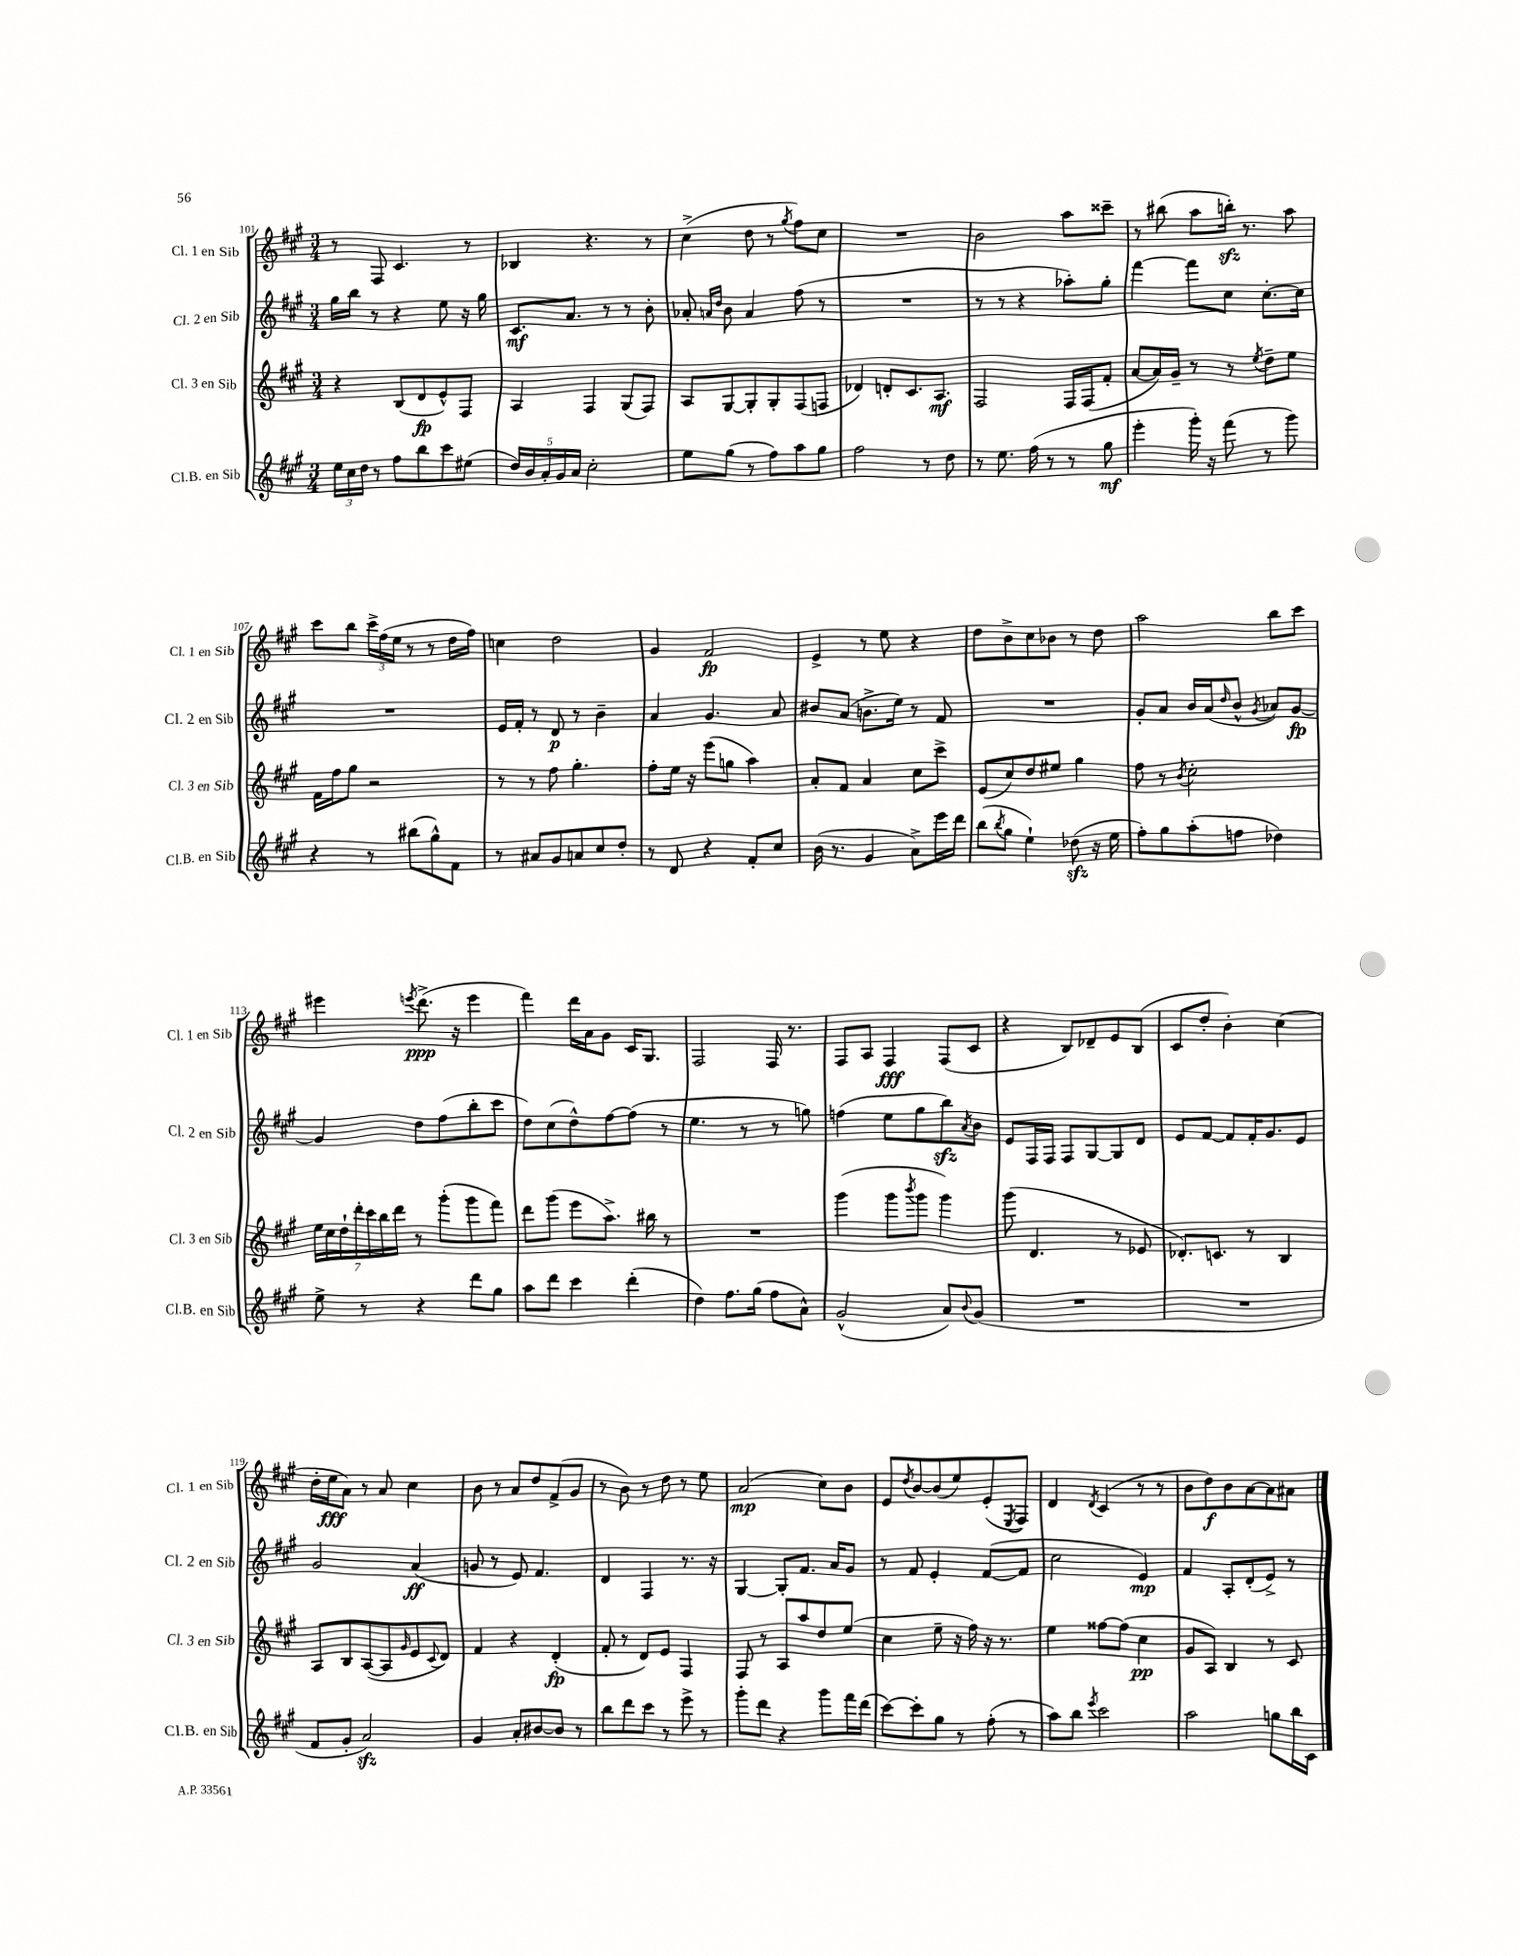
<<
\new StaffGroup <<
\new Staff = "s0" \with { instrumentName = "Cl. 1 en Sib" shortInstrumentName = "Cl. 1 en Sib" } {
    \clef treble \key a \major \numericTimeSignature \time 3/4
    r8 fis8 cis'4. r8 |
    bes4 r4. r8 |
    cis''4->( d''8 r8 \acciaccatura { gis''8 } fis''8) cis''8 |
    R2. |
    b'2 a''8 cisis'''8-- |
    r8 bis''8( a''8 b''16-.\sfz) r8. a''8 |
    cis'''8 b''8 \tuplet 3/2 { cis'''16-> fis''16( e''16 } r8 r8 d''16 fis''16) |
    c''4 d''2 |
    gis'4 fis'2\fp |
    e'4-> r8 e''8 r4 |
    d''8 b'8-> cis''8 bes'8 r8 d''8 |
    a''2 b''8 cis'''8 |
    eis'''4 \acciaccatura { e'''8 } d'''8.->\ppp( r16 e'''4 |
    fis'''4) d'''16 a'16 gis'8 cis'16 gis8. |
    fis2 fis16 r8. |
    fis8 a8 fis4\fff fis8( cis'8 |
    r4 b8) des'8-- e'8 b8( |
    cis'8 d''8-. b'4-.) cis''4( |
    d''16-. e''16\fff a'8) r8 a'8 cis''4 |
    b'8 r8 a'8 d''8 fis'8->( gis'8 |
    r8 b'8) r8 d''8 r8 e''8 |
    a'2\mp( cis''8) b'8 |
    e'8 \acciaccatura { d''8 } b'8~ b'8( e''8) e'8-.( \acciaccatura { e8 } fis8) |
    d'4 \acciaccatura { d'8 } cis'4( r8 r8 |
    b'8 d''8\f) b'8 a'8~ a'8 ais'8 \bar "|." |
}
\new Staff = "s1" \with { instrumentName = "Cl. 2 en Sib" shortInstrumentName = "Cl. 2 en Sib" } {
    \clef treble \key a \major \numericTimeSignature \time 3/4
    gis''16 b''16 r8 r4 e''8 r16 gis''16 |
    cis'8.\mf a'8. r8 r8 b'8-. |
    aes'8-. \grace { a'16 d''16 } b'8 a'4 fis''8( r8 |
    R2. |
    r8 r8 r4 aes''8-.) gis''8-. |
    fis'''4~ fis'''8 cis''8 cis''8.~-. cis''16 |
    R2. |
    e'16 fis'16-. r8 d'8\p r8 b'4-- |
    a'4 gis'4. a'8 |
    bis'8 a'8( b'8.-> e''16) r8 fis'8 |
    R2. |
    gis'8-. a'8 b'16 a'16( \grace { d''16 } b'8-^ \acciaccatura { gis'8 } aes'8) gis'8~\fp |
    gis'4 d''8 fis''8( b''8-. cis'''8 |
    d''8) cis''8( d''8-^) fis''8~ fis''8( r8 |
    e''4. r8 r8 g''8) |
    f''4( e''8 gis''8 b''8\sfz) \acciaccatura { a'8 } b'8 |
    e'8 fis16 fis16 fis8 gis8~ gis8 d'8 |
    e'8 fis'8~ fis'8 fis'16-. gis'8. e'8 |
    gis'2 a'4\ff( |
    g'8 r8 e'8) fis'4. |
    d'4 fis4 r8. r16 |
    gis4~ gis8-. fis'8. a'16 gis'8 |
    r8 fis'8 e'4-. fis'8~( fis'8 |
    cis''2 e'4\mp) |
    fis'4 a8-. d'8-.( e'8->) r8 \bar "|." |
}
\new Staff = "s2" \with { instrumentName = "Cl. 3 en Sib" shortInstrumentName = "Cl. 3 en Sib" } {
    \clef treble \key a \major \numericTimeSignature \time 3/4
    r4 b8( d'8\fp e'8-^) fis8 |
    a4 fis4 gis8( fis8) |
    a8 gis8~ gis8-. gis8-. fis8( f8 |
    des'4) d'8-. cis'8. a8.\mf |
    fis2 fis16 fis16( fis'8-. |
    a'8~ a'16) gis'16-- r8 r8 \acciaccatura { e''8 } d''8-- e''8 |
    fis'16 fis''16 gis''8 r2 |
    r8 r8 fis''8 gis''4.-. |
    fis''8-. e''16 r16 e'''8( g''8 a''4) |
    a'8-. fis'8 a'4 cis''8 cis'''8-> |
    e'8( cis''8) d''8 eis''8 gis''4 |
    fis''8 r8 \acciaccatura { b'8 } cis''2-. |
    \tuplet 7/4 { e''16 cis''16 d''16-! d'''16-. cis'''16 b''16 d'''16 } r8 gis'''8-.( gis'''8 fis'''8) |
    d'''8 gis'''8( e'''8 a''8.->) bis''16 r8 |
    R2. |
    gis'''4( gis'''8 \acciaccatura { b'''8 } gis'''8 gis'''4) |
    gis'''8( d'4. r8 ees'8 |
    des'8.-.) c'8. r8 b4 |
    a8 b8 a8~( a8 \grace { gis'16 } e'8 \appoggiatura { cis'8 } d'8) |
    fis'4 r4 d'4-.\fp( |
    fis'8-. r8 d'8) e'8 fis4 |
    fis8 r8 a8 a''8 d''8 e''8( |
    cis''4 e''8-- r16 fis''16) r16 r8. |
    e''4 fisis''8~ fisis''8( cis''4\pp |
    gis'8 a8) b4 r8 cis'8 \bar "|." |
}
\new Staff = "s3" \with { instrumentName = "Cl.B. en Sib" shortInstrumentName = "Cl.B. en Sib" } {
    \clef treble \key a \major \numericTimeSignature \time 3/4
    \tuplet 3/2 { e''16 cis''16 d''16 } r8 fis''8 b''8 cis'''8 eis''8( |
    \tuplet 5/4 { d''16) b'16 a'16-. gis'16 a'16 } cis''2-. |
    e''8 gis''8( r8 fis''8) a''8 gis''8 |
    fis''2 r8 d''8 |
    r8 e''8. fis''16( r8 r8 gis''8\mf |
    e'''4-. gis'''16-.) r16 fis'''8( r8 gis'''8) |
    r4 r8 bis''8( gis''8-^) fis'8 |
    r8 ais'8 gis'8 a'8 cis''8 d''8-. |
    r8 d'8 r4 fis'8-. cis''8 |
    b'16( r8. gis'4 a'8->) e'''16 d'''16 |
    b''8( \acciaccatura { b''8 } gis''8 e''4-!) des''8\sfz( r16 e''16 |
    fis''8-.) gis''8 a''8-.( f''8 des''4) |
    e''8-> r8 r4 d'''8 gis''8 |
    a''8 d'''8 cis'''4 d'''4-.( |
    d''4) fis''8. gis''16( fis''8 a'8-^) |
    gis'2-^( a'8) \appoggiatura { b'8 } gis'8( |
    R2. |
    R2. |
    fis'8 gis'8-. a'2\sfz) |
    gis'4 a'8-. bis'8~ bis'8 r8 |
    b''8 d'''8 cis'''8 r8 e'''8-> r8 |
    gis'''8-. d'''8 r4 gis'''8 fis'''16 d'''16( |
    cis'''8~) cis'''8-. gis''8 r8 fis''8-.( r8 |
    a''8) b''8 \acciaccatura { e'''8 } cis'''2 |
    a''2 g''8 b''16 cis'16 \bar "|." |
}
>>
>>
\layout { \context { \Score currentBarNumber = #101 } }
